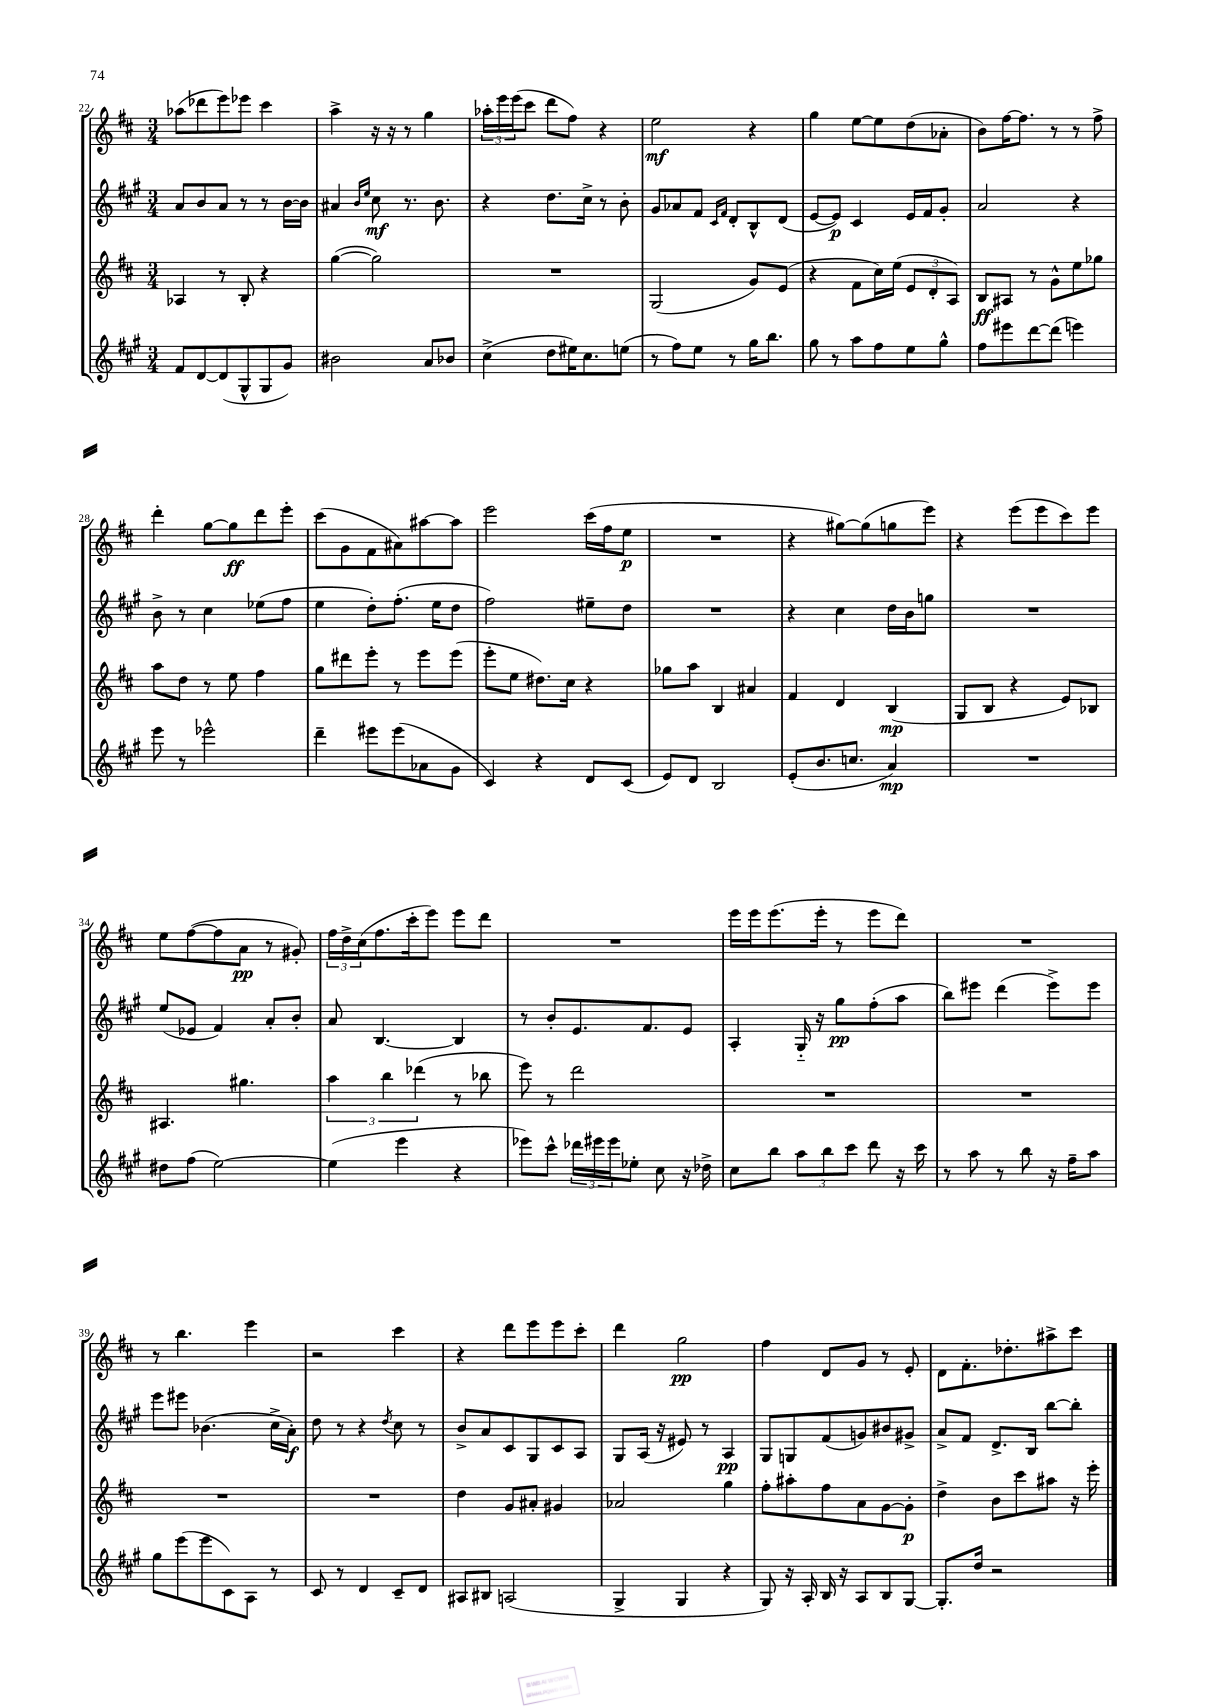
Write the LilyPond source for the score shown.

<<
\new StaffGroup <<
\new Staff = "s0" {
    \clef treble \key d \major \numericTimeSignature \time 3/4
    aes''8( des'''8 e'''8) ees'''8 cis'''4 |
    a''4-> r16 r16 r8 g''4 |
    \tuplet 3/2 { aes''16-. e'''16 e'''16( } cis'''8 d'''8 fis''8) r4 |
    e''2\mf r4 |
    g''4 e''8~ e''8 d''8( aes'8-. |
    b'8) fis''16~ fis''8. r8 r8 fis''8-> |
    d'''4-. g''8~ g''8\ff d'''8 e'''8-. |
    cis'''8( g'8 fis'8 ais'8) ais''8~ ais''8 |
    e'''2 cis'''16( fis''16 e''8\p |
    R2. |
    r4 gis''8~) gis''8( g''8 e'''8) |
    r4 e'''8( e'''8 cis'''8) e'''8 |
    e''8 fis''8~( fis''8 a'8\pp r8 gis'8-.) |
    \tuplet 3/2 { fis''16 d''16-> cis''16( } fis''8. cis'''16-. e'''8) e'''8 d'''8 |
    R2. |
    e'''16 e'''16 e'''8.( e'''16-. r8 e'''8 d'''8) |
    R2. |
    r8 b''4. e'''4 |
    r2 cis'''4 |
    r4 d'''8 e'''8 e'''8 cis'''8-. |
    d'''4 g''2\pp |
    fis''4 d'8 g'8 r8 e'8-. |
    d'8 fis'8.-. des''8.-. ais''8-> cis'''8 \bar "|." |
}
\new Staff = "s1" {
    \clef treble \key a \major \numericTimeSignature \time 3/4
    a'8 b'8 a'8 r8 r8 b'16~ b'16 |
    ais'4 \grace { b'16 e''16 } cis''8\mf r8. b'8. |
    r4 d''8. cis''16-> r8 b'8-. |
    gis'8 aes'8 fis'8 \grace { cis'16 fis'16 } d'8-. b8-^ d'8( |
    e'8~ e'8\p) cis'4 e'16 fis'16 gis'8-. |
    a'2 r4 |
    b'8-> r8 cis''4 ees''8( fis''8 |
    e''4 d''8-.) fis''8.-.( e''16 d''8 |
    fis''2) eis''8-- d''8 |
    R2. |
    r4 cis''4 d''16 b'16 g''8 |
    R2. |
    e''8( ees'8 fis'4) a'8-. b'8-. |
    a'8 b4.~ b4 |
    r8 b'8-. e'8. fis'8. e'8 |
    a4-. gis16-_ r16 gis''8\pp fis''8-.( a''8 |
    b''8) eis'''8 d'''4( eis'''8->) eis'''8 |
    e'''8 eis'''8 bes'4.( cis''16-> a'16-.\f) |
    d''8 r8 r4 \acciaccatura { d''8 } cis''8 r8 |
    b'8-> a'8 cis'8 gis8 cis'8 a8 |
    gis8 a16( r16 eis'8) r8 a4\pp |
    gis8 g8 fis'8( g'8) bis'8 gis'8-> |
    a'8-> fis'8 d'8.-> b16 b''8~ b''8-. \bar "|." |
}
\new Staff = "s2" {
    \clef treble \key d \major \numericTimeSignature \time 3/4
    aes4 r8 b8-. r4 |
    g''4~( g''2) |
    R2. |
    g2( g'8) e'8( |
    r4 fis'8 cis''16) e''16( \tuplet 3/2 { e'8 d'8-. a8) } |
    b8\ff ais8 r8 g'8-^ e''8 ges''8 |
    a''8 d''8 r8 e''8 fis''4 |
    g''8 dis'''8 e'''8-. r8 e'''8 e'''8( |
    e'''8-. e''8 dis''8.) cis''16 r4 |
    ges''8 a''8 b4 ais'4 |
    fis'4 d'4 b4\mp( |
    g8 b8 r4 e'8) bes8 |
    ais4. gis''4. |
    \tuplet 3/2 { a''4 b''4 des'''4( } r8 bes''8 |
    e'''8) r8 d'''2 |
    R2. |
    R2. |
    R2. |
    R2. |
    d''4 g'8 ais'8-. gis'4 |
    aes'2 g''4 |
    fis''8-. ais''8-. fis''8 a'8 g'8~ g'8-.\p |
    d''4-> b'8 cis'''8 ais''8 r16 e'''16-. \bar "|." |
}
\new Staff = "s3" {
    \clef treble \key a \major \numericTimeSignature \time 3/4
    fis'8 d'8~ d'8( gis8-^ gis8 gis'8) |
    bis'2 a'8 bes'8 |
    cis''4->( d''8 eis''16) cis''8. e''8( |
    r8 fis''8) e''8 r8 gis''16 b''8. |
    gis''8 r8 a''8 fis''8 e''8 gis''8-^ |
    fis''8 eis'''8 d'''8~ d'''8( e'''4) |
    e'''8 r8 ees'''2-^ |
    d'''4-- eis'''8 eis'''8( aes'8 gis'8 |
    cis'4) r4 d'8 cis'8( |
    e'8) d'8 b2 |
    e'8-.( b'8. c''8. a'4\mp) |
    R2. |
    dis''8 fis''8( e''2~) |
    e''4( e'''4 r4 |
    ees'''8) cis'''8-^ \tuplet 3/2 { des'''16 eis'''16 eis'''16 } ees''8-. cis''8 r16 des''16-> |
    cis''8 b''8 \tuplet 3/2 { a''8 b''8 cis'''8 } d'''8 r16 cis'''16 |
    r8 a''8 r8 b''8 r16 fis''16-- a''8 |
    gis''8 e'''8( e'''8 cis'8) a8 r8 |
    cis'8 r8 d'4 cis'8-- d'8 |
    ais8 bis8 a2( |
    gis4-> gis4 r4 |
    gis8) r16 a16-. b16 r16 a8 b8 gis8~ |
    gis8.-. d''16 r2 \bar "|." |
}
>>
>>
\layout { \context { \Score currentBarNumber = #22 } }
